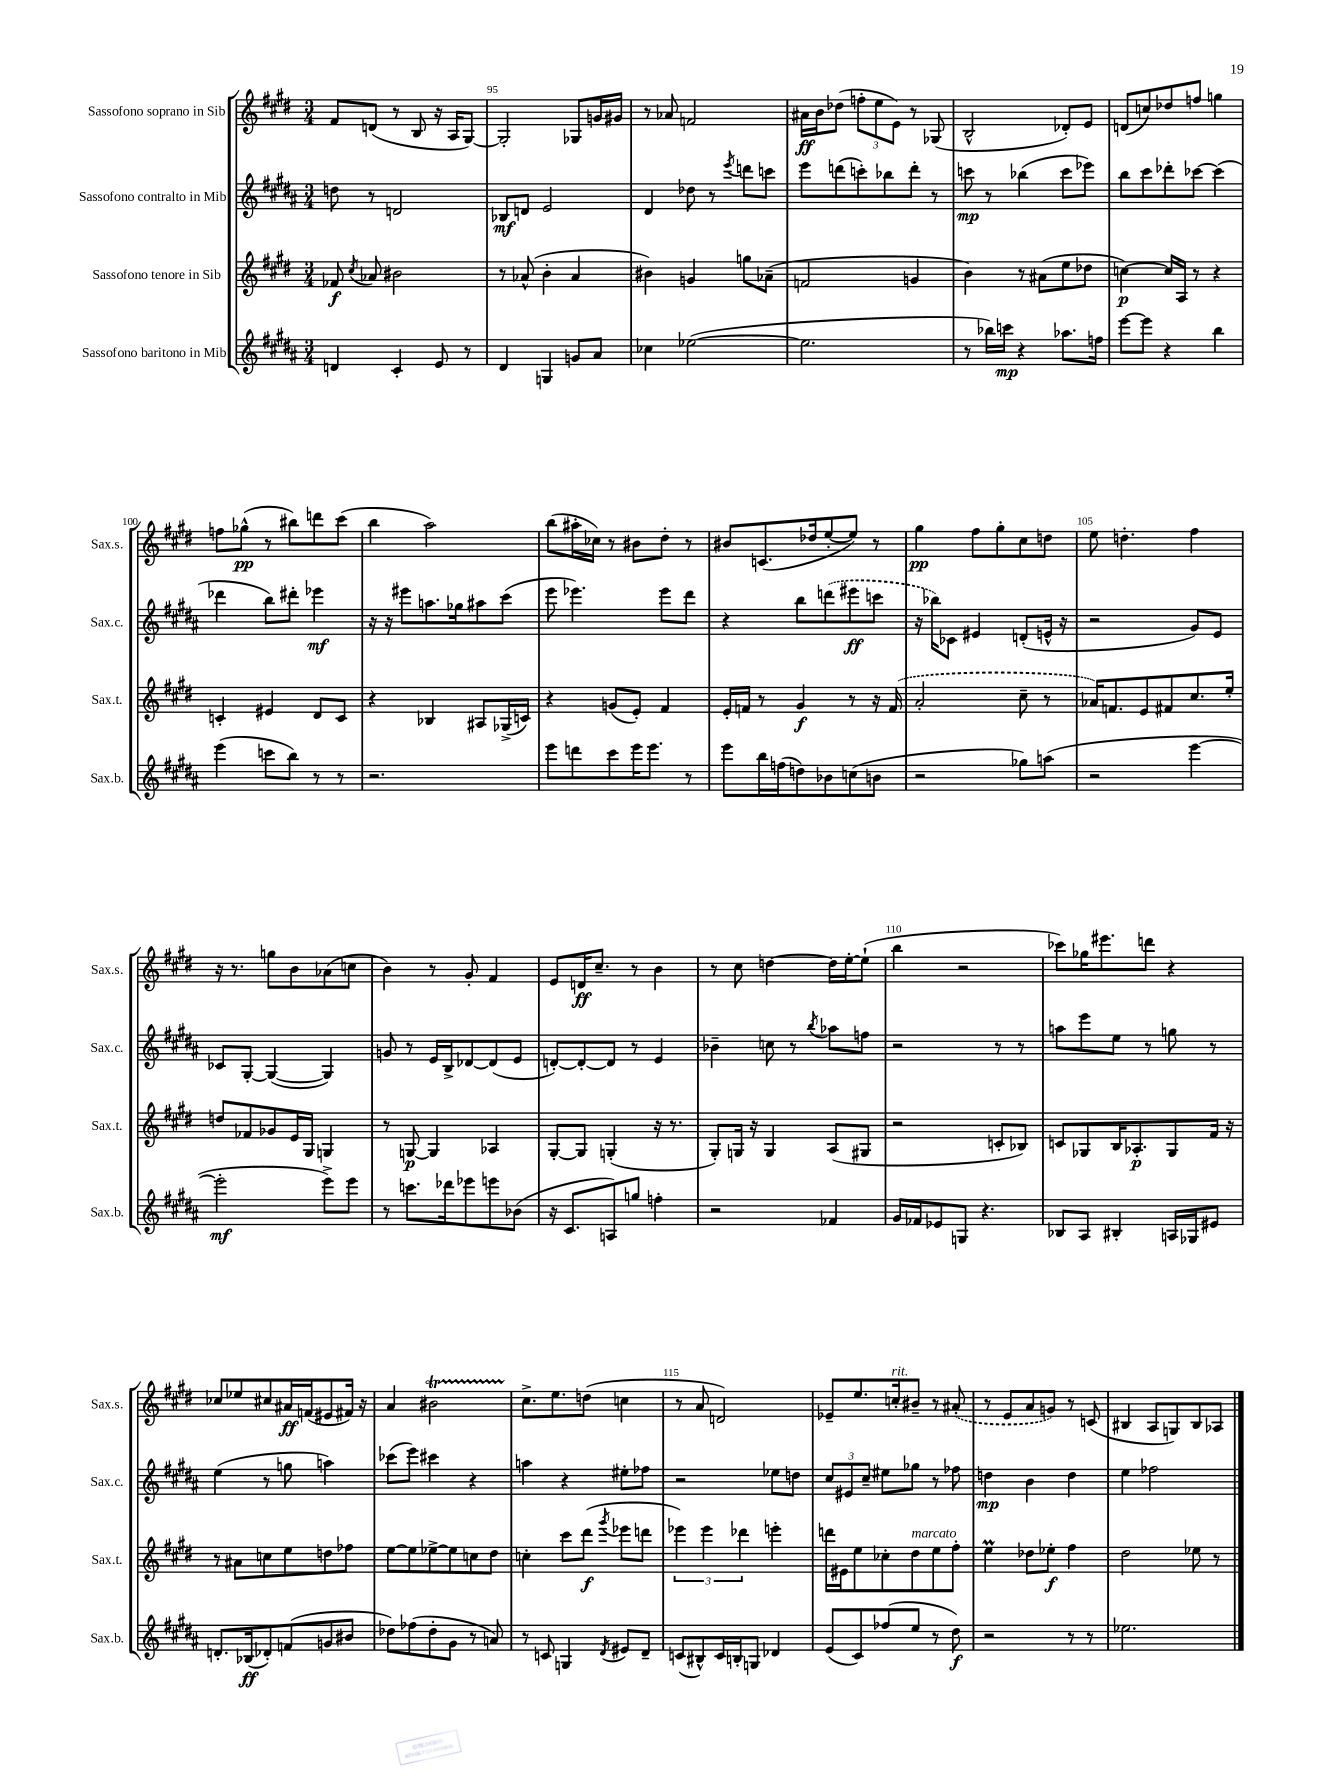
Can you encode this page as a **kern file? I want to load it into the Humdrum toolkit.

**kern	**kern	**kern	**kern
*staff4	*staff3	*staff2	*staff1
*clefG2	*clefG2	*clefG2	*clefG2
*k[f#c#g#d#a#]	*k[f#c#g#d#]	*k[f#c#g#d#a#]	*k[f#c#g#d#]
*M3/4	*M3/4	*M3/4	*M3/4
4d	8f-	8dd	8f#
.	8qcc#	.	.
.	8a-	8r	(8d
4c#'	2b#	2d	8r
.	.	.	8B
8e	.	.	16r
.	.	.	16A
8r	.	.	[8G#)
=	=	=	=
4d#	8r	8B-	2G#']
.	(8a-^^	8d	.
4G	4b'	2e	.
8g	4a-	.	8G-
8a#	.	.	16g
.	.	.	16g#
=	=	=	=
4cc-	4b#)	4d#	8r
.	.	.	8a-
([2ee-	4g	8dd-	2f
.	.	8r	.
.	.	8qeee	.
.	8gg	8ddd	.
.	(8a-~	8ccc	.
=	=	=	=
2.ee-]	2f	8eee	16a#
.	.	.	16b
.	.	(8ddd	(8dd-
.	.	8ccc')	12ff'
.	.	.	12ee
.	.	8bb-	.
.	.	.	12e)
.	4g	8ddd'	8r
.	.	8r	(8G-
=	=	=	=
8r	4b)	8ccc	2B^^
16bb-)	.	8r	.
16ccc	.	.	.
4r	8r	(4bb-	.
.	(8a#	.	.
8.aa-	8ee	8ccc	8d-')
.	8dd-	8eee-)	8e
16ff	.	.	.
=	=	=	=
[8eee	[4cc)	8bb	(8d
8eee]	.	8ccc#	8cc)
4r	16cc]	8ddd-'	8dd-
.	16A	.	.
.	8r	[8ccc-	8ff
4bb	4r	(4ccc-]	4gg
=	=	=	=
(4eee	4c'	4ddd-	8ff
.	.	.	(8gg-^^
8ccc	4e#	8bb)	8r
8bb)	.	8ddd#'	8bb#)
8r	8d#	4eee-	8ddd
8r	8c	.	(8ccc#
=	=	=	=
2.r	4r	16r	4bb
.	.	16r	.
.	.	8eee#	.
.	4B-	8.aa	2aa)
.	.	16gg-	.
.	8A#	8aa#	.
.	(16G-^	(8ccc#	.
.	16c)	.	.
=	=	=	=
8eee	4r	8eee	(8bb
8ddd	.	4.eee-)	16aa#'
.	.	.	16cc-)
8ccc#	(8g	.	8r
16eee	8e')	.	8b#
8.eee	.	.	.
.	4f#	8eee-	8dd#'
8r	.	8ddd#	8r
=	=	=	=
8eee	16e'	4r	8b#
.	16f	.	.
16bb	8r	.	(8.c
(16ff	.	.	.
8dd)	4g#	8bb	.
.	.	.	16dd-
8b-	.	(8ddd	[8ee'
(8cc	8r	8eee#	8ee])
8b	16r	8ccc	8r
.	(16f	.	.
=	=	=	=
2r	2a'	16r	4gg#
.	.	16bb-)	.
.	.	8c-	.
.	.	4e#	8ff#
.	.	.	8gg#'
8gg-)	8cc#~	(8d'	8cc#
(8aa	8r	16e^^	8dd
.	.	16r	.
=	=	=	=
2r	16a-)	2r	8ee
.	8.f	.	.
.	.	.	4.dd'
.	8e	.	.
.	8f#	.	.
[4eee	8.cc#	8g#)	4ff#
.	.	8e	.
.	16ee'	.	.
=	=	=	=
2eee']	8dd	8c-	16r
.	.	.	8.r
.	8f-	[8G#'	.
.	8g-	(4G#_	8gg
.	16e	.	8b
.	16G#	.	.
8eee^)	4G	4G#])	(8a-
8eee	.	.	8cc
=	=	=	=
8r	8r	8g	4b)
8.ccc	[8G	8r	.
.	4G]	16e	8r
16ddd-	.	16B^	.
8eee-	.	[8d-	8g#'
8eee	4A-	(8d-]	4f#
(8b-	.	8e	.
=	=	=	=
16r	[8G#'	[8d')	8e
8.c#	.	.	.
.	8G#]	8d'_	16d
.	.	.	8.cc#~
8A)	(4G'	8d]	.
8gg	.	8r	8r
4ff'	16r	4e	4b
.	8.r	.	.
=	=	=	=
2r	8G#')	4b-~	8r
.	16G	.	8cc#
.	16r	.	.
.	4G	8cc	[4dd
.	.	8r	.
.	.	8qbb	.
4f-	(8A	8aa-	16dd]
.	.	.	[16ee'
.	8G#	8ff	(8ee`]
=	=	=	=
16g#	2r	2r	4bb
16f-	.	.	.
8e-	.	.	.
8G	.	.	2r
4.r	.	.	.
.	8c'	8r	.
.	8B-)	8r	.
=	=	=	=
8B-	8c	8aa	8ccc-)
8A#	8G-	8eee	16gg-
.	.	.	8.eee#
4B#'	16B	8ee	.
.	8.A-'	.	.
.	.	8r	8ddd
16A	8G-	8gg	4r
16G-	.	.	.
8e#	16f#	8r	.
.	16r	.	.
=	=	=	=
8.d'	8r	(4ee	8cc-
.	8a#	.	8ee-
(16B-	.	.	.
8d-')	8cc	8r	8cc#
(8f	8ee	8gg	16a#
.	.	.	(16f
8g	8dd	4aa)	8e#
8b#	8ff-	.	16f#)
.	.	.	16r
=	=	=	=
8dd-)	[8ee	(8ccc-	4a
(8ff-	8ee]	8eee)	.
8dd-'	[8ee-^	4ccc#	2b#
8g#	8ee-]	.	.
8r	8cc	4r	.
8a)	8dd#	.	.
=	=	=	=
8r	4cc'	4aa	8.cc#^
8c	.	.	.
.	.	.	8.ee
4G	8ccc#	4r	.
.	(8ddd#	.	(8dd
8qd#	8qggg#	.	.
8e#	8eee-	8ee#'	4cc
8d#~	8ddd	8ff-	.
=	=	=	=
(8c	6eee-)	2r	8r
8B#^^)	.	.	8a
.	6eee-	.	.
16c	.	.	2d)
16B'	.	.	.
.	6ddd-	.	.
8G	.	.	.
4d-	4eee'	8ee-	.
.	.	8dd	.
=	=	=	=
(8e	16ddd	12cc#	8e-~
.	16e#	.	.
.	.	12e#	.
8c#)	8ee	.	8.ee
.	.	12cc#~	.
(8ff-	8cc-'	8ee#	.
.	.	.	16cc'
8ee	8dd#	8gg-	8b#~
8r	8ee	8r	8r
8dd#)	8ff#'	8ff-	(8a#'
=	=	=	=
2r	4ee	4dd	8r
.	.	.	8e
.	8dd-	4b	8a
.	8ee-'	.	8g)
8r	4ff#	4dd	8r
8r	.	.	(8c
=	=	=	=
2.ee-	2dd#	4ee	4B#
.	.	2ff-	8A
.	.	.	8G)
.	8ee-	.	8B#
.	8r	.	8A-
==	==	==	==
*-	*-	*-	*-
